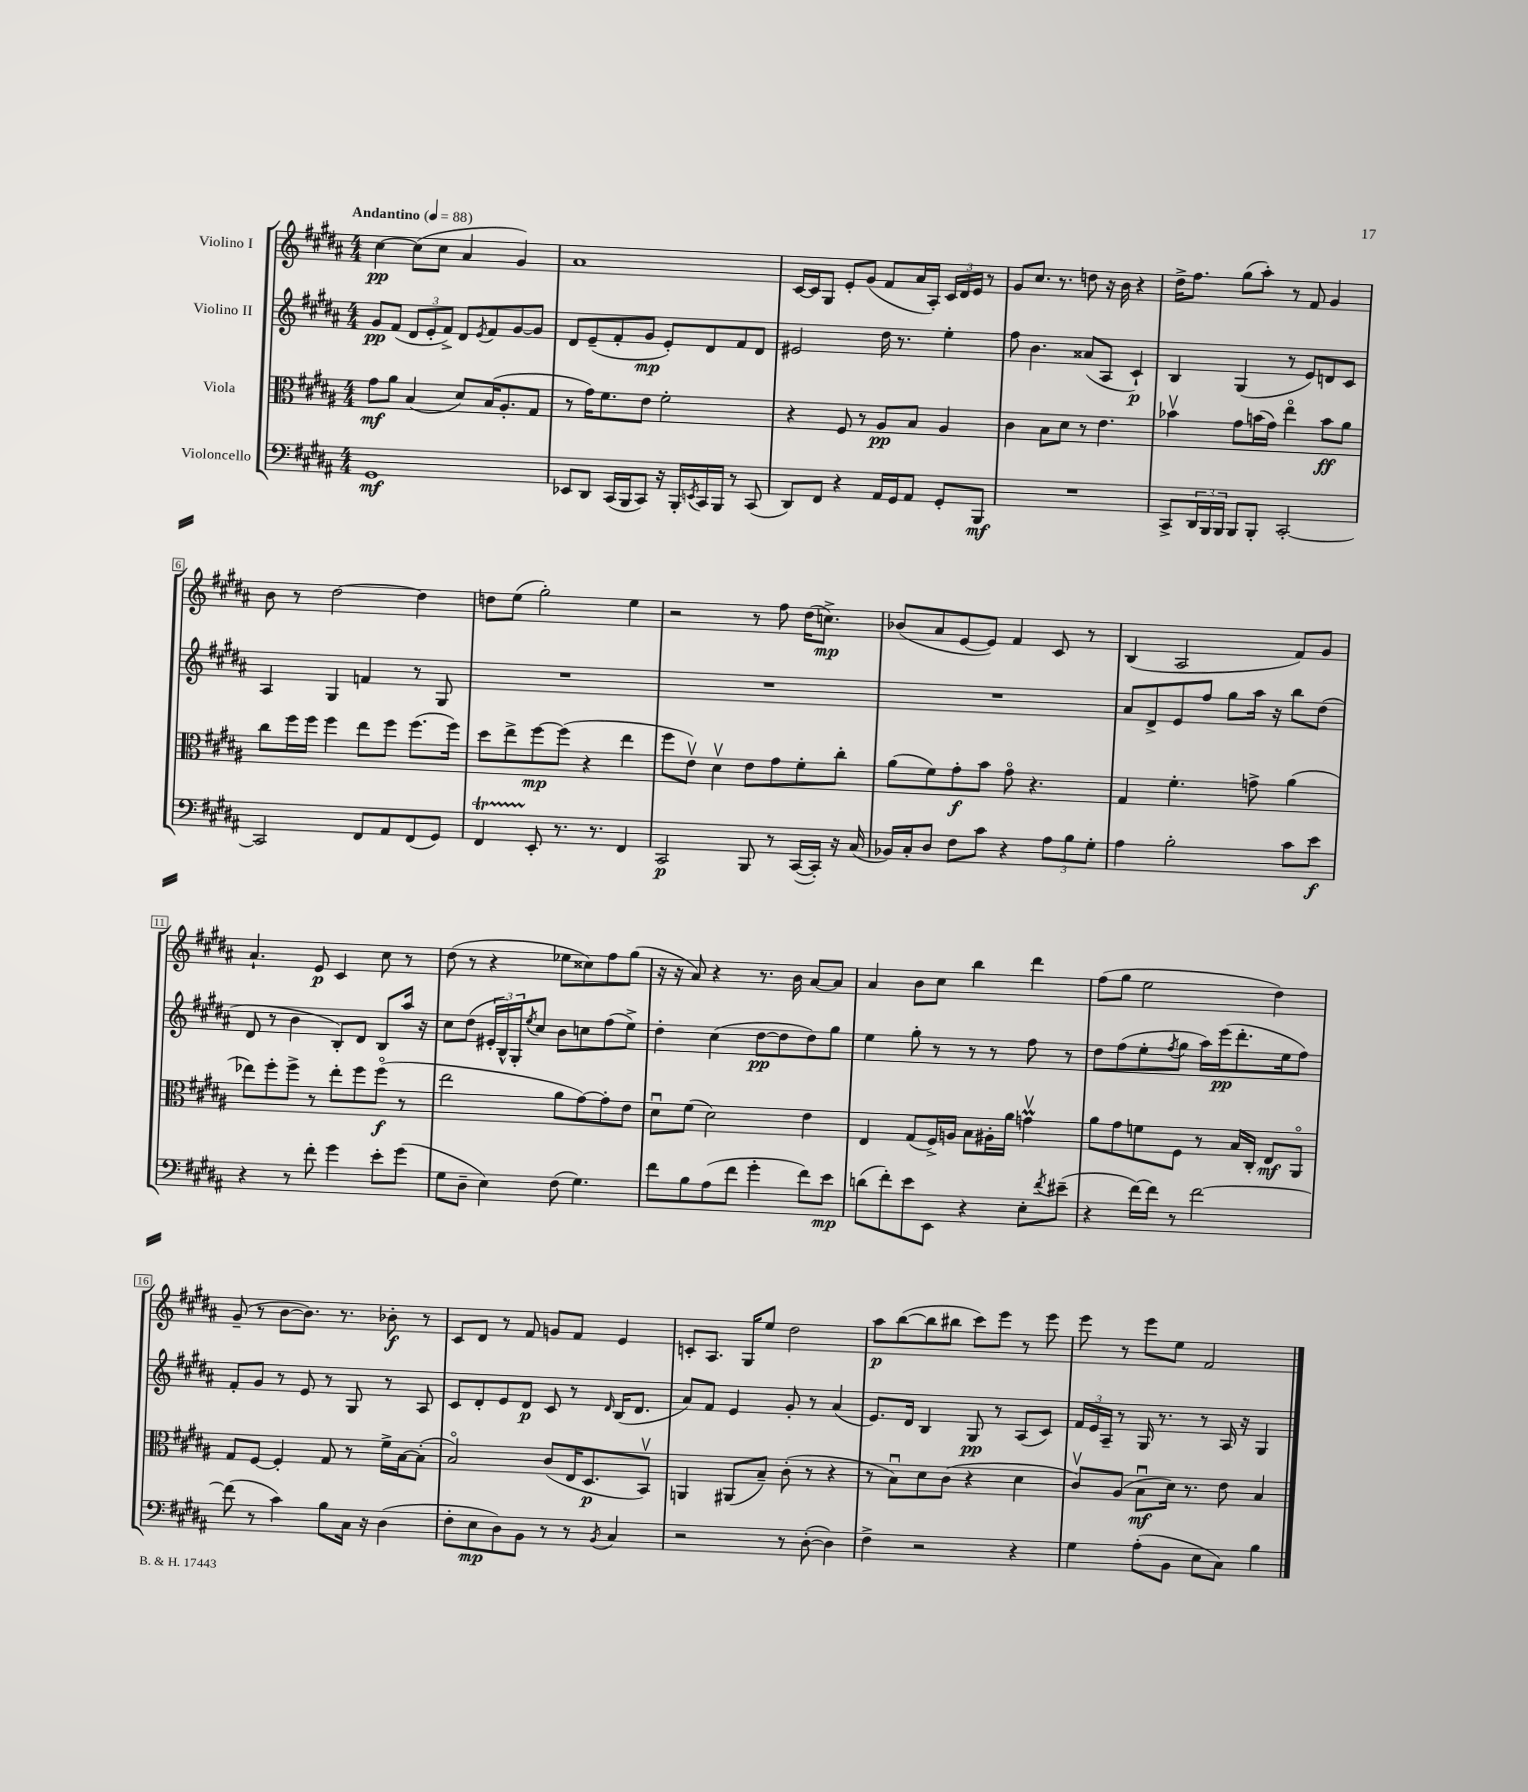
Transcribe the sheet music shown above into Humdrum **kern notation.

**kern	**dynam	**kern	**dynam	**kern	**dynam	**kern	**dynam
*part4	*part4	*part3	*part3	*part2	*part2	*part1	*part1
*staff4	*staff4	*staff3	*staff3	*staff2	*staff2	*staff1	*staff1
*I"Violoncello	*	*I"Viola	*	*I"Violino II	*	*I"Violino I	*
*clefF4	*	*clefC3	*	*clefG2	*	*clefG2	*
*k[f#c#g#d#a#]	*	*k[f#c#g#d#a#]	*	*k[f#c#g#d#a#]	*	*k[f#c#g#d#a#]	*
*M4/4	*	*M4/4	*	*M4/4	*	*M4/4	*
*MM88	*	*MM88	*	*MM88	*	*MM88	*
=1	=1	=1	=1	=1	=1	=1	=1
!	!	!	!	!	!	!LO:TX:a:B:t=Andantino	!
1GG#	mf	8g#\L	mf	8g#/L	pp	[4cc#\	pp
.	.	8a#\J	.	(8f#/J	.	.	.
.	.	(4B/	.	12d#/L	.	(8cc#\L]	.
.	.	.	.	12e'/	.	.	.
.	.	.	.	.	.	8cc#\J	.
.	.	.	.	12f#^/J)	.	.	.
.	.	8d#/L)	.	8d#/L	.	4a#/	.
.	.	.	.	8qe/	.	.	.
.	.	(16B/K	.	8f#/	.	.	.
.	.	8.A#'/	.	.	.	.	.
.	.	.	.	[8g#/	.	4g#/)	.
.	.	8G#/J	.	8g#/J]	.	.	.
=2	=2	=2	=2	=2	=2	=2	=2
8EE-X/L	.	8r	.	8d#/L	.	1a#	.
8DD#/J	.	16g#\KL)	.	(8e~/	.	.	.
.	.	8.f#\	.	.	.	.	.
(16CC#/LL	.	.	.	8f#'/	.	.	.
16BBB/J	.	.	.	.	.	.	.
8CC#/J)	.	8e\J	.	8g#/J	mp	.	.
16r	.	2f#'\	.	8e'/L)	.	.	.
16BBB'/LL	.	.	.	.	.	.	.
8qEEn/	.	.	.	.	.	.	.
16CC#/	.	.	.	8d#/	.	.	.
16BBB/JJ	.	.	.	.	.	.	.
8r	.	.	.	8f#/	.	.	.
(8CC#/	.	.	.	8d#/J	.	.	.
=3	=3	=3	=3	=3	=3	=3	=3
8DD#/L)	.	4r	.	2e#X/	.	[16c#/LL	.
.	.	.	.	.	.	16c#/J]	.
8FF#/J	.	.	.	.	.	8G#/J	.
4r	.	8F#/	.	.	.	8e'/L	.
.	.	8r	.	.	.	(8g#/J	.
16AA#/LL	.	8A#/L	pp	16dd#\	.	8f#/L	.
16GG#/J	.	.	.	8.r	.	.	.
8AA#/J	.	8B/J	.	.	.	16a#/L	.
.	.	.	.	.	.	16A#'/JJ)	.
8GG#'/L	.	4A#/	.	4ee'\	.	24c#/LL	.
.	.	.	.	.	.	24d#/	.
.	.	.	.	.	.	24e/JJ	.
8BBB/J	mf	.	.	.	.	8r	.
=4	=4	=4	=4	=4	=4	=4	=4
1r	.	4c#\	.	8ff#\	.	8g#/L	.
.	.	.	.	4.b\	.	8.cc#/J	.
.	.	8B\L	.	.	.	.	.
.	.	.	.	.	.	8.r	.
.	.	8d#\J	.	.	.	.	.
.	.	8r	.	(8a##X/L	.	8ddn\	.
.	.	4.e\	.	8A#/J	.	16r	.
.	.	.	.	.	.	16b\	.
.	.	.	.	4c#`/)	p	4r	.
=5	=5	=5	=5	=5	=5	=5	=5
8CC#^/L	.	4b-Xv\	.	4B/	.	16dd#^\KL	.
.	.	.	.	.	.	8.ff#\J	.
24DD#/L	.	.	.	.	.	.	.
24BBB/	.	.	.	.	.	.	.
24BBB/JJ	.	.	.	.	.	.	.
8BBB/L	.	8g#\L	.	(4G#/	.	(8gg#\L	.
8BBB'/J	.	(16bn\L	.	.	.	8aa#'\J)	.
.	.	16g#\JJ)	.	.	.	.	.
[2CC#'/	.	4ee\	.	8r	.	8r	.
.	.	.	.	8e/L)	.	8f#/	.
.	.	8b\L	ff	8dn/	.	4g#/	.
.	.	8a#\J	.	8c#/J	.	.	.
!!LO:LB:g=z
=6	=6	=6	=6	=6	=6	=6	=6
2CC#/]	.	8cc#\L	.	4A#/	.	8b\	.
.	.	16ff#\L	.	.	.	8r	.
.	.	16ff#\JJ	.	.	.	.	.
.	.	4ff#\	.	4G#/	.	[2dd#\	.
8FF#/L	.	8ee\L	.	4fn/	.	.	.
8AA#/	.	8ff#\J	.	.	.	.	.
(8FF#/	.	(8.ff#\L	.	8r	.	4dd#\]	.
8GG#/J)	.	.	.	8G#/	.	.	.
.	.	16ff#\Jk)	.	.	.	.	.
=7	=7	=7	=7	=7	=7	=7	=7
4FF#T/	.	8dd#\L	.	1r	.	8ddn\L	.
.	.	8ee^\	.	.	.	(8ee\J	.
8EE'/	.	[8ff#\	mp	.	.	2gg#'\)	.
8.r	.	(8ff#\J]	.	.	.	.	.
.	.	4r	.	.	.	.	.
8.r	.	.	.	.	.	.	.
4FF#/	.	4ee\	.	.	.	4ee\	.
=8	=8	=8	=8	=8	=8	=8	=8
2CC#/	p	8ff#\L	.	1r	.	2r	.
.	.	8ev\J)	.	.	.	.	.
.	.	4d#v\	.	.	.	.	.
8BBB/	.	8e\L	.	.	.	8r	.
8r	.	8g#\	.	.	.	8ff#\	.
([16CC#/LL	.	8f#'\	.	.	.	(16dd#\KL	.
16CC#'/JJ])	.	.	.	.	.	8.ccn^\J)	mp
16r	.	8cc#'\J	.	.	.	.	.
(16C#/	.	.	.	.	.	.	.
=9	=9	=9	=9	=9	=9	=9	=9
16BB-X/LL)	.	(8a#\L	.	1r	.	(8b-X/L	.
16C#'/J	.	.	.	.	.	.	.
8D#/J	.	8f#\)	.	.	.	8a#/	.
8F#\L	.	8g#'\	f	.	.	[8e/	.
8c#\J	.	8b\J	.	.	.	8e/J])	.
4r	.	8g#\	.	.	.	4f#/	.
.	.	4.r	.	.	.	.	.
12A#\L	.	.	.	.	.	8c#/	.
12B\	.	.	.	.	.	.	.
.	.	.	.	.	.	8r	.
12G#'\J	.	.	.	.	.	.	.
=10	=10	=10	=10	=10	=10	=10	=10
4A#\	.	4G#/	.	8a#/L	.	(4B/	.
.	.	.	.	8d#^/	.	.	.
2B'\	.	4.f#'\	.	8e/	.	2A#/	.
.	.	.	.	8ff#/J	.	.	.
.	.	.	.	8gg#\L	.	.	.
.	.	8gn^\	.	16aa#\Jk	.	.	.
.	.	.	.	16r	.	.	.
8c#\L	.	(4a#\	.	8bb\L	.	8f#/L)	.
8e\J	f	.	.	(8dd#\J	.	8g#/J	.
!!LO:LB:g=z
=11	=11	=11	=11	=11	=11	=11	=11
4r	.	8ee-X\L)	.	8d#/	.	4.a#`/	.
.	.	8ff#'\	.	8r	.	.	.
8r	.	8ff#^\J	.	4b\	.	.	.
8f#'\	.	8r	.	.	.	8e/	p
4g#\	.	8ee-'\L	.	8B'/L)	.	4c#/	.
.	.	8ff#\	.	8d#/J	.	.	.
8e'\L	.	(8ff#\J	f	8B/L	.	8cc#\	.
(8g#\J	.	8r	.	16aa#/Jk	.	8r	.
.	.	.	.	16r	.	.	.
=12	=12	=12	=12	=12	=12	=12	=12
8G#\L	.	2ee\	.	8cc#\L	.	(8dd#\	.
8D#~\J	.	.	.	(8dd#\J	.	8r	.
4E\)	.	.	.	24e#X'/LL	.	4r	.
.	.	.	.	24B^^/)	.	.	.
.	.	.	.	24G#'/J	.	.	.
.	.	.	.	8qee/	.	.	.
.	.	.	.	8cc#/J	.	.	.
(8F#\	.	8a#\L	.	8b\L	.	8ee-X\L	.
4.G#\)	.	[8g#\)	.	8ccn\	.	8cc##X\)	.
.	.	8g#'\]	.	(8ff#\	.	8ff#\	.
.	.	8e\J	.	8ee^\J)	.	(8gg#\J	.
=13	=13	=13	=13	=13	=13	=13	=13
8f#\L	.	8d#u\L	.	4dd#'\	.	16r	.
.	.	.	.	.	.	16r	.
8B\	.	(8f#\J	.	.	.	8a#/)	.
(8A#\	.	2d#\)	.	(4cc#\	.	4r	.
8f#\J	.	.	.	.	.	.	.
4g#'\	.	.	.	[8dd#\L	pp	8.r	.
.	.	.	.	8dd#\]	.	.	.
.	.	.	.	.	.	16b\	.
8f#\L)	.	4e\	.	8dd#\)	.	[8a#/L	.
8e\J	mp	.	.	8gg#\J	.	8a#/J]	.
=14	=14	=14	=14	=14	=14	=14	=14
(8dn\L	.	4E/	.	4ee\	.	4a#/	.
8f#'\)	.	.	.	.	.	.	.
8e\	.	(8G#/L	.	8gg#'\	.	8b\L	.
8EE\J	.	16F#^/L)	.	8r	.	8cc#\J	.
.	.	16An/JJ	.	.	.	.	.
4r	.	8B\L	.	8r	.	4bb\	.
.	.	16A#X'\L	.	8r	.	.	.
.	.	16a#\JJ	.	.	.	.	.
8E'\L	.	4gnMv\	.	8ff#\	.	4ddd#\	.
8qf#/	.	.	.	.	.	.	.
(8e#X~\J	.	.	.	8r	.	.	.
=15	=15	=15	=15	=15	=15	=15	=15
4r	.	8a#\L	.	8dd#\L	.	(8ff#\L	.
.	.	8g#\	.	(8ff#\	.	8gg#\J	.
[16f#\LL)	.	8fn\	.	8ee'\	.	2ee\	.
16f#\JJ]	.	.	.	.	.	.	.
.	.	.	.	8qff#/	.	.	.
8r	.	8F#\J	.	8gg#\J	.	.	.
[2f#\	.	8r	.	16aa#\LL)	.	.	.
.	.	.	.	(16eee\J	pp	.	.
.	.	16B/LL	.	8.ddd#'\	.	.	.
.	.	16C#'/JJ	.	.	.	.	.
.	.	8E/L	mf	.	.	4dd#\)	.
.	.	.	.	16ee\k	.	.	.
.	.	8AA#/J	.	8ff#\J)	.	.	.
!!LO:LB:g=z
=16	=16	=16	=16	=16	=16	=16	=16
(8f#\]	.	8G#/L	.	8f#'/L	.	(8g#~/	.
8r	.	[8F#/J	.	8g#/J	.	8r	.
4c#\)	.	4F#'/]	.	8r	.	[8b\L	.
.	.	.	.	8e/	.	8.b\J])	.
8B\L	.	8G#/	.	8r	.	.	.
.	.	.	.	.	.	8.r	.
16C#\Jk	.	8r	.	8G#/	.	.	.
16r	.	.	.	.	.	.	.
(4D#\	.	16f#^\LL	.	8r	.	8b-X'\	f
.	.	[16B\J	.	.	.	.	.
.	.	(8B'\J]	.	8A#/	.	8r	.
=17	=17	=17	=17	=17	=17	=17	=17
8F#'\L	.	2B/)	.	8c#/L	.	8c#/L	.
8E\	mp	.	.	8d#'/	.	8d#/J	.
8D#\)	.	.	.	8e/	.	8r	.
8BB\J	.	.	.	8d#/J	p	8f#/	.
8r	.	(8c#/L	.	8c#/	.	8gn/L	.
8r	.	16E/K	.	8r	.	8f#/J	.
.	.	8.D#/	p	.	.	.	.
8qBB/	.	.	.	16qqd#/	.	.	.
4C#/	.	.	.	(16B/KL	.	4e/	.
.	.	.	.	8.d#/J	.	.	.
.	.	8BBv/J)	.	.	.	.	.
=18	=18	=18	=18	=18	=18	=18	=18
2r	.	4AAn/	.	8a#/L)	.	8cn'/L	.
.	.	.	.	8f#/J	.	8.A#/J	.
.	.	(8AA#X/L	.	4e/	.	.	.
.	.	.	.	.	.	16G#/KL	.
.	.	8B~/J)	.	.	.	8ee/J	.
8r	.	(8c#'\	.	8g#'/	.	2dd#\	.
([8D#'\	.	8r	.	8r	.	.	.
4D#\])	.	4r	.	(4a#/	.	.	.
=19	=19	=19	=19	=19	=19	=19	=19
4F#^\	.	8r	.	8.e/L)	.	8aa#\L	p
.	.	8Bu\L)	.	.	.	([8bb\	.
.	.	.	.	16d#/Jk	.	.	.
2r	.	8d#\	.	4B/	.	8bb\]	.
.	.	(8c#\J	.	.	.	8bb#X\J	.
.	.	4r	.	8G#/	pp	8ccc#\L)	.
.	.	.	.	8r	.	8eee\J	.
4r	.	4d#\	.	(8A#/L	.	8r	.
.	.	.	.	8c#/J)	.	8eee\	.
=20	=20	=20	=20	=20	=20	=20	=20
4G#\	.	8c#v/L)	.	24f#/LL	.	8eee\	.
.	.	.	.	24e/	.	.	.
.	.	.	.	24A#~/JJ	.	.	.
.	.	(8A#/J	.	8r	.	8r	.
(8A#'\L	.	8Bu\L	mf	16G#/	.	8eee\L	.
.	.	.	.	8.r	.	.	.
8BB\J	.	16d#\Jk)	.	.	.	8ee\J	.
.	.	8.r	.	.	.	.	.
8E\L	.	.	.	8r	.	2f#/	.
8C#\J)	.	8e\	.	16A#/	.	.	.
.	.	.	.	16r	.	.	.
4B\	.	4B/	.	4G#/	.	.	.
==	==	==	==	==	==	==	==
*-	*-	*-	*-	*-	*-	*-	*-
